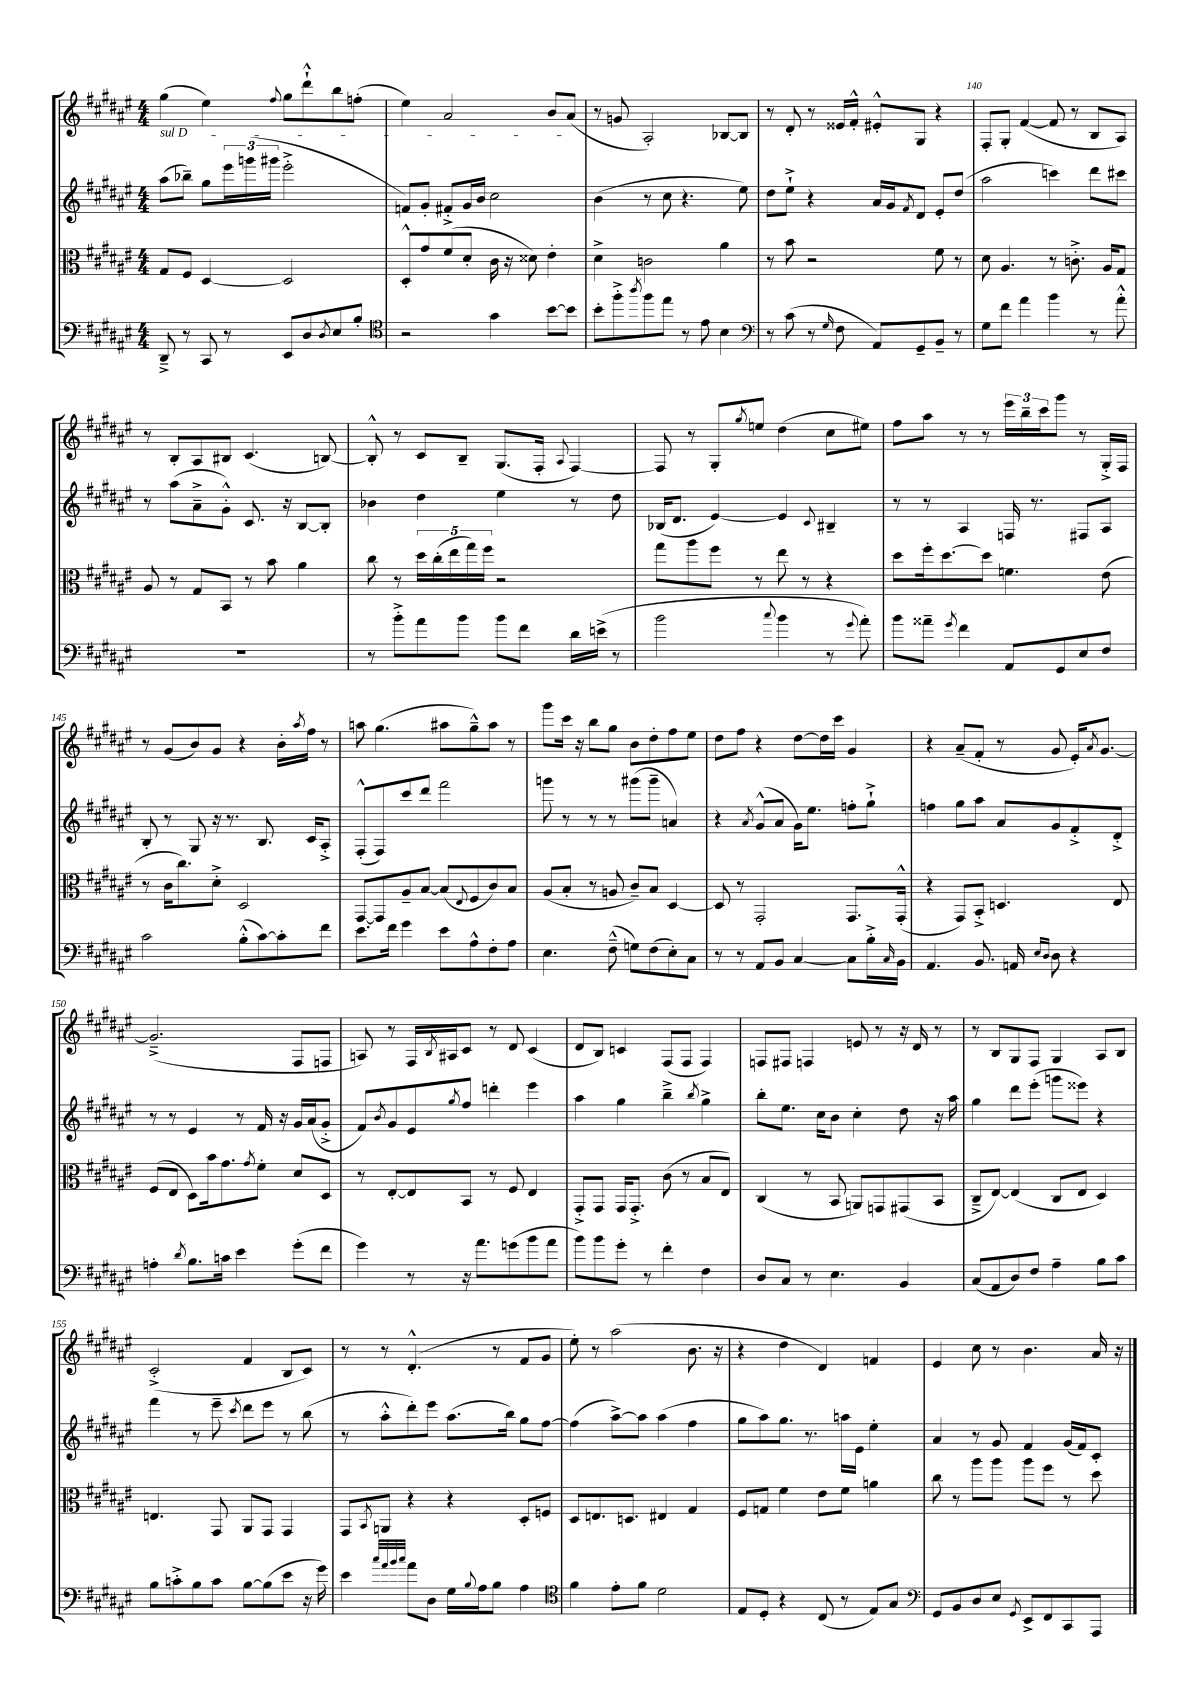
<<
\new StaffGroup <<
\new Staff = "s0" {
    \clef treble \key fis \major \numericTimeSignature \time 4/4
    gis''4( eis''4) \appoggiatura { fis''8 } gis''8 dis'''8-!-^ b''8 f''8-.( |
    eis''4) ais'2 b'8 ais'8( |
    r8 g'8 ais2-.) bes8~ bes8 |
    r8 dis'8-. r8 eisis'16 fis'16-.-^ eis'8-.-^ gis8 r4 |
    fis8-. gis8-. fis'4~( fis'8 r8 b8 ais8) |
    r8 b8-. ais8 bis8 cis'4.( b8~) |
    b8-.-^ r8 cis'8 b8-- gis8.( fis16-. \appoggiatura { ais8 } fis4~) |
    fis8 r8 gis8-. \acciaccatura { gis''8 } e''8 dis''4( cis''8 eis''8) |
    fis''8 ais''8 r8 r8 \tuplet 3/2 { eis'''16 b''16-- cis'''16 } gis'''8 r8 gis16-.-> fis16 |
    r8 gis'8( b'8) gis'8 r4 b'16-. \acciaccatura { ais''8 } fis''16 r8 |
    a''8 gis''4.( ais''8 gis''8---^) ais''8 r8 |
    gis'''8 cis'''16 r16 b''8 gis''8 b'8 dis''8-. fis''8 eis''8 |
    dis''8 fis''8 r4 dis''8~ dis''16 cis'''16 gis'4 |
    r4 ais'8--( fis'8-. r8 gis'8 eis'16-.) \acciaccatura { ais'8 } gis'8.~ |
    gis'2.--->( fis8 f8 |
    a8) r8 fis16 \acciaccatura { b8 } ais16 cis'8 r8 dis'8 cis'4( |
    dis'8 b8) c'4 fis8( fis8 fis4) |
    f8 fis8 f4 e'8 r8 r16 dis'16 r8 |
    r8 b8 gis8 fis8 gis4 ais8 b8 |
    cis'2-.->( fis'4 b8 cis'8) |
    r8 r8 dis'4.-.-^( r8 fis'8 gis'8 |
    eis''8-.) r8 ais''2( b'8. r16 |
    r4 dis''4 dis'4) f'4 |
    eis'4 cis''8 r8 b'4. ais'16 r16 \bar "|." |
}
\new Staff = "s1" {
    \clef treble \key fis \major \numericTimeSignature \time 4/4
    \once \override TextSpanner.bound-details.left.text = \markup { \italic "sul D" } ais''8\startTextSpan( bes''8--) gis''8 \tuplet 3/2 { eis'''16 g'''16( gis'''16 } eis'''2-.-> |
    f'8) gis'8-. fis'8-.-> gis'16 b'16 cis''2\stopTextSpan |
    b'4( r8 cis''8 r4. eis''8) |
    dis''8 eis''8-!-> r4 ais'16 gis'16 \acciaccatura { fis'8 } dis'8 eis'8-. dis''8( |
    ais''2 c'''4) dis'''8 cis'''8 |
    r8 ais''8( ais'8---> gis'8-.-^) cis'8. r16 b8~ b8-. |
    bes'4 dis''4 eis''4 r8 dis''8 |
    bes16( dis'8. eis'4~) eis'4 \appoggiatura { cis'8 } bis4-- |
    r8 r8 ais4 f16 r8. fis8 ais8 |
    b8-. r8 gis8 r16 r8. b8. cis'16 ais8-.-> |
    fis8-.-^( fis8) cis'''8 dis'''8 fis'''2 |
    g'''8 r8 r8 r8 gis'''8( gis'''8-- a'4) |
    r4 \acciaccatura { ais'8 } gis'8-^( ais'8 gis'16) eis''8. f''8-. gis''8-!-> |
    f''4 gis''8 ais''8 ais'8 gis'8 fis'8-.-> dis'8-.-> |
    r8 r8 eis'4 r8 fis'16 r16 gis'16 ais'16( gis'8-.-> |
    fis'8) \acciaccatura { b'8 } gis'8 eis'8 \acciaccatura { gis''8 } fis''8 d'''4-. eis'''4 |
    ais''4 gis''4 b''4---> \acciaccatura { b''8 } gis''4-> |
    b''8-. eis''8. cis''16 b'8 cis''4-. dis''8 r16 ais''16 |
    gis''4 dis'''8 eis'''8-.( g'''8 eisis'''8) r4 |
    fis'''4 r8 eis'''8-- \acciaccatura { cis'''8 } dis'''8 eis'''8 r8 b''8( |
    r8 ais''8-.-^ dis'''8-.) eis'''8 ais''8.( b''16) gis''8 fis''8~ |
    fis''4( ais''8~->) ais''8 ais''4( fis''4 |
    gis''8 ais''8) gis''8. r8. a''16 eis'16 eis''4-. |
    ais'4 r8 gis'8 fis'4 gis'16( fis'16) cis'8-. \bar "|." |
}
\new Staff = "s2" {
    \clef alto \key fis \major \numericTimeSignature \time 4/4
    gis8 fis8 dis4~ dis2 |
    dis8-.-^ gis'8 fis'8( dis'8-. cis'16 r16 disis'8) eis'4-. |
    dis'4-> c'2 ais'4 |
    r8 b'8 r2 fis'8 r8 |
    dis'8 ais4. r8 c'8.-.-> ais16 gis8 |
    ais8 r8 gis8 b,8 r8 b'8 ais'4 |
    cis''8 r8 \tuplet 5/4 { dis''16 cis''16-.( eis''16 gis''16) fis''16 } r2 |
    gis''8 ais''8 fis''8 r8 eis''8 r8 r4 |
    dis''8 fis''16-. dis''8.~ dis''8 f'4. eis'8( |
    r8 cis'16 cis''8.) dis'8-.-> dis2 |
    gis,8~ gis,8 ais8-- b8~ b8( \appoggiatura { eis8 } fis8 cis'8) b8 |
    ais8( b8-. r8 a8 cis'8--) b8 dis4~ |
    dis8 r8 gis,2-. gis,8. gis,16-.-^( |
    r4 gis,8) b,8-.-> d4. eis8 |
    fis8( eis8 dis8) b'16 gis'8. \acciaccatura { gis'8 } fis'8-. dis'8 dis8 |
    r8 eis8~-. eis8 b,8 r8 fis8 eis4 |
    gis,8-.-> gis,8 gis,16 gis,8.-.-> cis'8( r8 b8 eis8) |
    cis4( r8 b,8 a,8) g,8 gis,8( b,8 |
    cis8---> eis8~) eis4( cis8 eis8 dis4) |
    e4. gis,8 ais,8 gis,8 gis,4 |
    gis,8 \acciaccatura { b,8 } a,8 r4 r4 dis8-. f8 |
    dis8 e8. d8. eis4 gis4 |
    fis8 g8 fis'4 eis'8 fis'8 a'4 |
    cis''8 r8 ais''8 ais''8 ais''8 fis''8 r8 dis''8 \bar "|." |
}
\new Staff = "s3" {
    \clef bass \key fis \major \numericTimeSignature \time 4/4
    dis,8---> r8 cis,8 r8 eis,8 dis8 \acciaccatura { dis8 } eis8 b8-. |
    \clef tenor r2 gis'4 b'8~ b'8 |
    b'8-. fis''8-.-> \acciaccatura { ais''8 } fis''8 eis''8 r8 eis'8 b4 |
    \clef bass r8 cis'8( r8 \grace { gis16 } fis8 ais,8) gis,8-- b,8-- r8 |
    gis8 fis'8 ais'4 b'4 r8 ais'8-.-^ |
    R1 |
    r8 b'8-.-> ais'8 b'8 b'8 fis'8 dis'16 e'16->( r8 |
    b'2 \appoggiatura { cis''8 } b'4 r8 \appoggiatura { gis'8 } ais'8-.) |
    b'8 aisis'8-- \acciaccatura { gis'8 } fis'4 ais,8 gis,8 eis8 fis8 |
    cis'2 b8-.-^( cis'8~) cis'8-. fis'8 |
    eis'8. fis'16 gis'4 eis'8 ais8-^ fis8-. ais8 |
    eis4. fis8---^( g8) fis8( eis8-.) cis8 |
    r8 r8 ais,8 b,8 cis4~ cis8 b16-.-> \grace { cis16 } b,16 |
    ais,4. b,8. a,16 \grace { eis16 dis16 } dis8 r4 |
    a4-. \acciaccatura { dis'8 } b8. c'16 eis'4 gis'8-.( fis'8 |
    gis'4) r8 r16 ais'8. g'8( b'8 ais'8 |
    b'8) b'8 gis'8-. r8 fis'4-. fis4 |
    dis8 cis8 r8 eis4. b,4 |
    cis8( ais,8 dis8) fis8 ais4-- b8 cis'8 |
    b8 c'8-.-> b8 c'8 b8~ b8( eis'8 r16 gis'16) |
    eis'4 \grace { cis''32 ais'32 b'32 cis''32 } ais'8 dis8 gis16 \appoggiatura { b8 } ais16 b8 ais4 |
    \clef tenor fis'4 eis'8-. fis'8 dis'2 |
    eis8 dis8-. r4 cis8( r8 eis8) gis8 |
    \clef bass gis,8 b,8 dis8 eis8 \acciaccatura { gis,8 } eis,8-> fis,8 cis,8 ais,,8 \bar "|." |
}
>>
>>
\layout { \context { \Score currentBarNumber = #136 \override BarNumber.break-visibility = ##(#f #t #t) barNumberVisibility = #(every-nth-bar-number-visible 5) } }
